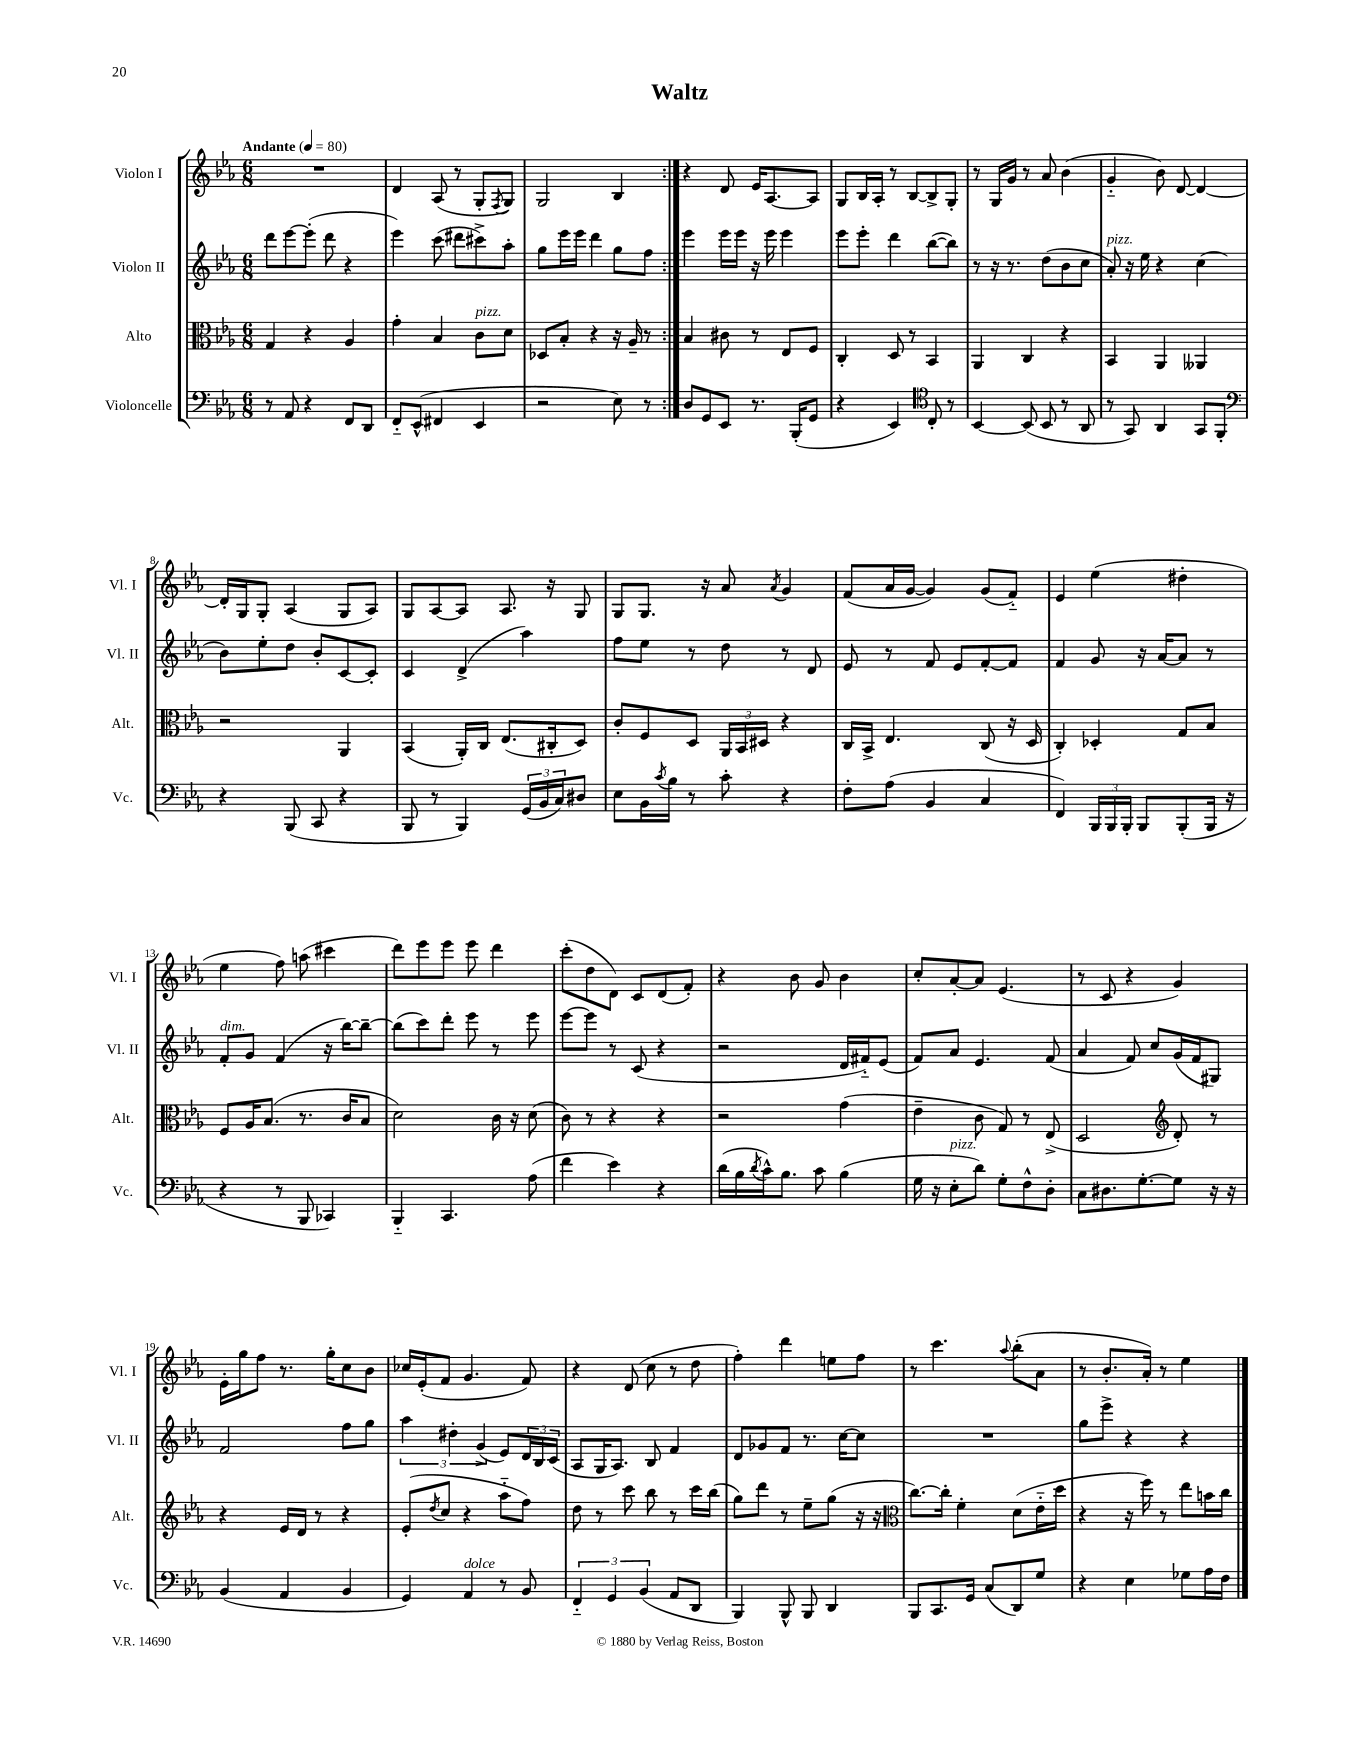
\header { title = "Waltz" }
<<
\new StaffGroup <<
\new Staff = "s0" \with { instrumentName = "Violon I" shortInstrumentName = "Vl. I" } {
    \clef treble \key ees \major \numericTimeSignature \time 6/8 \tempo "Andante" 4 = 80
    \repeat volta 2 { R2. |
    d'4 aes8( r8 g8-. \acciaccatura { f8 } g8) |
    g2 bes4 | }
    r4 d'8 ees'16 aes8.~ aes8 |
    g8 bes16 aes16-. r8 bes8~ bes8-> g8-. |
    r8 g16 g'16 r8 aes'8 bes'4( |
    g'4-_ bes'8) d'8~ d'4~ |
    d'16-. g16 g8-. aes4( g8 aes8) |
    g8 aes8~ aes8 aes8. r16 g8 |
    g8 g8. r16 aes'8 \acciaccatura { aes'8 } g'4 |
    f'8( aes'16 g'16~ g'4) g'8( f'8-_) |
    ees'4 ees''4( dis''4-. |
    ees''4 f''8) a''8( cis'''4 |
    d'''8) ees'''8 ees'''8 ees'''8 d'''4 |
    c'''8-.( d''8 d'8) c'8 d'8( f'8-.) |
    r4 bes'8 g'8 bes'4 |
    c''8-. aes'8~-. aes'8 ees'4.( |
    r8 c'8 r4 g'4) |
    ees'16-. g''16 f''8 r8. g''16-. c''8 bes'8 |
    ces''16 ees'16-.( f'8 g'4. f'8) |
    r4 d'8( c''8 r8 d''8 |
    f''4-.) d'''4 e''8 f''8 |
    r8 c'''4. \appoggiatura { aes''8 } bes''8-.( aes'8 |
    r8 bes'8.-. aes'16-.) r8 ees''4 \bar "|." |
}
\new Staff = "s1" \with { instrumentName = "Violon II" shortInstrumentName = "Vl. II" } {
    \clef treble \key ees \major \numericTimeSignature \time 6/8
    \repeat volta 2 { d'''8 ees'''8~ ees'''8-.( d'''8 r4 |
    ees'''4) c'''8( dis'''8 cis'''8->) aes''8-. |
    g''8 ees'''16 ees'''16 d'''4 g''8 f''8 | }
    ees'''4 ees'''16 ees'''16 r16 ees'''16 ees'''4 |
    ees'''8 ees'''8-. d'''4 bes''8~( bes''8) |
    r8 r16 r8. d''8( bes'8 c''8 |
    aes'8-.^\markup { \italic "pizz." }) r16 ees''16 r4 c''4( |
    bes'8) ees''8-. d''8 bes'8-. c'8~ c'8-. |
    c'4 d'4->( aes''4) |
    f''8 ees''8 r8 d''8 r8 d'8 |
    ees'8 r8 f'8 ees'8 f'8~-. f'8 |
    f'4 g'8 r16 aes'16~ aes'8 r8 |
    f'8-.^\markup { \italic "dim." } g'8 f'4( r16 bes''16~) bes''8~-- |
    bes''8( c'''8) d'''8-. ees'''8 r8 ees'''8 |
    ees'''8~ ees'''8 r8 c'8( r4 |
    r2 d'16 fis'16-_) ees'8( |
    f'8) aes'8 ees'4. f'8( |
    aes'4 f'8) c''8 g'16( f'16 gis8) |
    f'2 f''8 g''8 |
    \tuplet 3/2 { aes''4 dis''4-. g'4->( } ees'8) \tuplet 3/2 { d'16 bes16 c'16( } |
    aes8 g16 aes8.) bes8 f'4 |
    d'8 ges'8 f'8 r8. c''16~ c''8 |
    R2. |
    g''8 ees'''8-> r4 r4 \bar "|." |
}
\new Staff = "s2" \with { instrumentName = "Alto" shortInstrumentName = "Alt." } {
    \clef alto \key ees \major \numericTimeSignature \time 6/8
    \repeat volta 2 { g4 r4 aes4 |
    g'4-. bes4 c'8^\markup { \italic "pizz." } d'8 |
    des8 bes8-. r4 r16 aes16-- r8 | }
    bes4 cis'8 r8 ees8 f8 |
    c4-. d8 r8 bes,4 |
    aes,4 c4 r4 |
    bes,4 aes,4 aeses,4 |
    r2 aes,4 |
    bes,4( aes,16-.) c16 ees8.( cis16-. d8) |
    c'8-. f8 d8 \tuplet 3/2 { aes,16 bes,16 dis16 } r4 |
    c16 bes,16-> ees4. c8( r16 d16 |
    c4-.) des4-. g8 bes8 |
    f8 aes16 bes8.( r8. c'16 bes8 |
    d'2) c'16 r16 d'8( |
    c'8) r8 r4 r4 |
    r2 g'4( |
    ees'4-- c'8 g8) r8 ees8->( |
    d2 \clef treble d'8-.) r8 |
    r4 ees'16 d'16 r8 r4 |
    ees'8-.( \acciaccatura { d''8 } c''8 r4 aes''8-_ f''8) |
    d''8 r8 c'''8 bes''8 r8 c'''16 bes''16( |
    g''8) d'''8 r8 ees''8-- g''8( r16 r16 |
    \clef alto c''8.~) c''16-. f'4-. d'8( ees'16-_ d''16 |
    r4 r16 f''16) r8 ees''8 b'16 c''16 \bar "|." |
}
\new Staff = "s3" \with { instrumentName = "Violoncelle" shortInstrumentName = "Vc." } {
    \clef bass \key ees \major \numericTimeSignature \time 6/8
    \repeat volta 2 { r8 aes,8 r4 f,8 d,8 |
    f,8-_ ees,8-^( fis,4 ees,4 |
    r2 ees8) r8 | }
    d8 g,8 ees,8 r8. bes,,16-.( g,8 |
    r4 ees,4) \clef tenor c8-. r8 |
    bes,4~ bes,8( bes,8 r8 aes,8 |
    r8 g,8) aes,4 g,8 f,8-. |
    \clef bass r4 bes,,8( c,8 r4 |
    bes,,8 r8 bes,,4) \tuplet 3/2 { g,16( bes,16 c16) } dis8 |
    ees8 bes,16 \acciaccatura { c'8 } bes16 r8 c'8-. r4 |
    f8-. aes8( bes,4 c4 |
    f,4) \tuplet 3/2 { bes,,16 bes,,16 bes,,16-. } bes,,8 bes,,8-.( bes,,16 r16 |
    r4 r8 bes,,8 ces,4) |
    bes,,4-_ c,4. aes8( |
    f'4 ees'4) r4 |
    d'16( bes16 \acciaccatura { d'8 } c'16-^) bes8. c'8 bes4( |
    g16 r16 ees8-.^\markup { \italic "pizz." } d'8) g8-. f8-^ d8-. |
    c8 dis8. g8.~-. g8 r16 r16 |
    bes,4( aes,4 bes,4 |
    g,4) aes,4^\markup { \italic "dolce" } r8 bes,8 |
    \tuplet 3/2 { f,4-_ g,4 bes,4( } aes,8 d,8 |
    bes,,4) bes,,8-^ bes,,8 d,4 |
    bes,,8 c,8. g,16 c8( d,8) g8 |
    r4 ees4 ges8 aes16 f16 \bar "|." |
}
>>
>>
